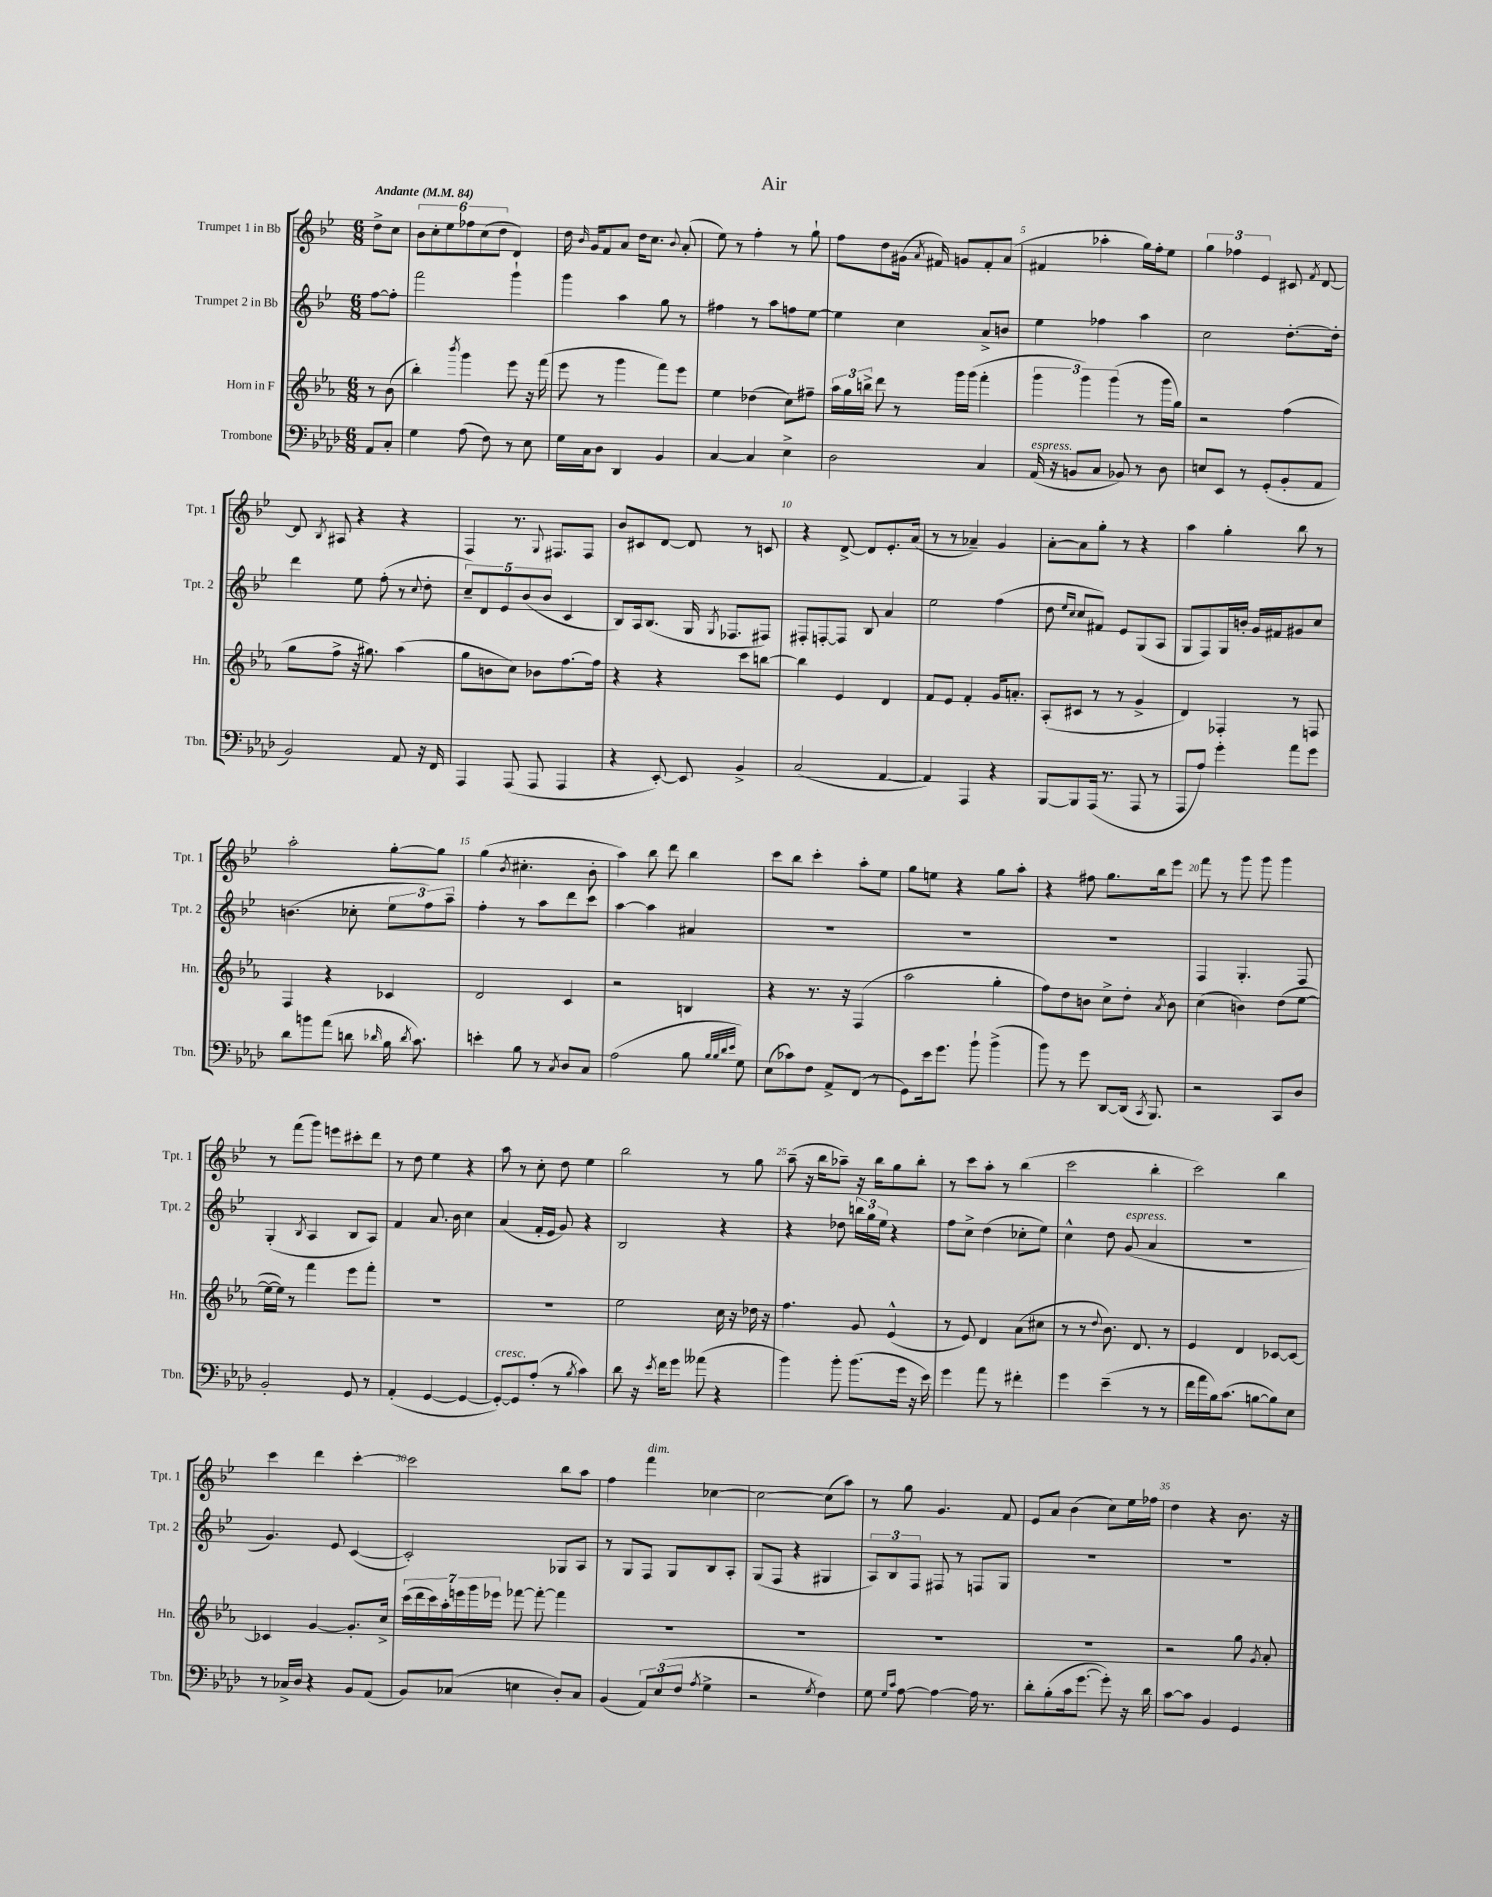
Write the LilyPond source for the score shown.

\header { title = "Air" }
<<
\new StaffGroup <<
\new Staff = "s0" \with { instrumentName = "Trumpet 1 in Bb" shortInstrumentName = "Tpt. 1" } {
    \clef treble \key bes \major \numericTimeSignature \time 6/8 \partial 4 \tempo "Andante" 4 = 84
    \autoBeamOff d''8[-> c''8] |
    \tuplet 6/4 { bes'8[ c''8-. ees''8 fes''8 c''8( d''8] } d'4) |
    d''16 \grace { bes'16 } g'16[ f'8 a'8] d''16[ c''8.] \appoggiatura { bes'8 } a'8-.( |
    ees''8) r8 f''4-. r8 g''8-! |
    f''8[ d''8 gis'16]( \acciaccatura { a'8 } fis'16) g'8[ fis'8-. a'8]( |
    fis'4 aes''4-. g''16[) f''16-. ees''8] |
    \tuplet 3/2 { g''4 fes''4 ees'4 } cis'8 \acciaccatura { f'8 } d'8~ |
    d'8 \acciaccatura { bes8 } ais8 r4 r4 |
    f4 r8. \appoggiatura { g8 } fis8.[ fis8] |
    bes'8[ cis'8 d'8]~ d'8 r8 c'8 |
    r4 d'8~-> d'8[ ees'8.-. a'16]( |
    r8 r8 aes'4--) g'4 |
    a'8[~-. a'8 g''8]-. r8 r4 |
    a''4 g''4-. bes''8 r8 |
    a''2-. g''8[~-. g''8] |
    g''4( \acciaccatura { bes'8 } cis''4.-. bes'8-. |
    a''4) bes''8 d'''8 bes''4 |
    c'''8[ bes''8] c'''4-. a''8[-. ees''8] |
    g''8[ e''8] r4 g''8[ a''8]-. |
    r4 fis''8 g''8.[ bes''16 ees'''8] |
    f'''8 r8 g'''8 g'''8 g'''4 |
    r8 f'''8[( g'''8]) e'''8[ cis'''8-. d'''8] |
    r8 d''8 ees''4 r4 |
    a''8 r8 c''8-. d''8 ees''4 |
    bes''2 r8 g''8 |
    a''8--( r16 bes''16[ aes''8]--) r16 bes''16[ g''8 bes''8]-. |
    r8 c'''8[ a''8]-. r8 bes''4( |
    c'''2 bes''4-. |
    c'''2) bes''4 |
    c'''4 d'''4 c'''4~-. |
    c'''2 bes''8[ a''8] |
    f''4 f'''4^\markup { \italic "dim." } ces''4~ |
    ces''2~ ces''8[( a''8]) |
    r8 g''8 g'4. f'8 |
    ees'8[ a'8] bes'4( c''8[) ees''16 fes''16] |
    d''4 r4 bes'8. r16 \bar "|." |
}
\new Staff = "s1" \with { instrumentName = "Trumpet 2 in Bb" shortInstrumentName = "Tpt. 2" } {
    \clef treble \key bes \major \numericTimeSignature \time 6/8 \partial 4
    \autoBeamOff f''8[~ f''8]-. |
    f'''2 g'''4-! |
    g'''4 a''4 g''8 r8 |
    fis''4 r8 a''8[ f''8 ees''8]~ |
    ees''4 c''4 a'8[-> b'8] |
    ees''4 fes''4 a''4 |
    c''2 d''8.[~-. d''16]-. |
    d'''4 ees''8 f''8-.( r8 \appoggiatura { c''8 } d''8-. |
    \tuplet 5/4 { c''8[--) d'8 ees'8 bes'8( bes'8] } c'4 |
    bes8[) a16 bes8.]( g16 \acciaccatura { g8 } fes8.[ fis8]) |
    fis8[-. f8~-. f8] bes8 a'4 |
    ees''2 f''4( |
    d''8 \grace { ees''16[ c''16] } c''8[ fis'8]) ees'8[ g8( a8] |
    g8[ f8) g16 b'16]-. g'16[ fis'16 gis'8 c''8] |
    b'4.( ces''8-. \tuplet 3/2 { ees''8[ f''8) a''8]-- } |
    f''4-. r8 a''8[ d'''8 c'''8] |
    a''4~ a''4 ais'4 |
    R2. |
    R2. |
    R2. |
    f4 g4.-. f8 |
    g4-.( \acciaccatura { bes8 } a4 bes8[ a8]) |
    f'4 a'8. bes'16 c''4 |
    a'4( f'16[-. ees'16] g'8) r4 |
    bes2 r4 |
    r4 des''8 \tuplet 3/2 { b''16[ g''16 ees''16] } r4 |
    f''8[ c''8]-> d''4( ces''8[-. ees''8]) |
    c''4-^ d''8 g'8^\markup { \italic "espress." }( a'4 |
    R2. |
    g'4.) ees'8 c'4~( |
    c'2-.) ges8[ a8] |
    r8 g8[ f8] g8[ bes8 a8]-. |
    g8[( f8] r4 gis4 |
    \tuplet 3/2 { a8[) bes8 f8] } fis8 r8 f8[ g8] |
    R2. |
    R2. \bar "|." |
}
\new Staff = "s2" \with { instrumentName = "Horn in F" shortInstrumentName = "Hn." } {
    \clef treble \key ees \major \numericTimeSignature \time 6/8 \partial 4
    \autoBeamOff r8 bes'8( |
    bes''4-.) \acciaccatura { bes'''8 } g'''4 ees'''8 r16 f'''16( |
    ees'''8 r8 g'''4 f'''8[) ees'''8] |
    ees''4 des''4( c''8[) fis''8]-- |
    \tuplet 3/2 { aes''16[ g''16 b''16]-> } d'''8 r8 g'''16[ g'''16]( f'''4-. |
    \tuplet 3/2 { g'''4 g'''4) g'''4( } r8 g'''16[ g''16]) |
    r2 f''4( |
    g''8[ f''8]-> r16 gis''8.) aes''4( |
    g''8[ b'8 c''8]) bes'8[ f''8.~ f''16] |
    r4 r4 c'''8[ b''8]~ |
    b''4 ees'4 d'4 |
    f'8[ ees'8] f'4-. g'16[ a'8.]-. |
    aes8[-.( cis'8] r8 r8 g'4-> |
    d'4) fes4-. r8 f8 |
    f4 r4 ces'4 |
    d'2 c'4 |
    r2 b4 |
    r4 r8. r16 f4( |
    aes''2 g''4-. |
    f''8[) d''8 b'8] c''8[-> d''8]-. \acciaccatura { aes'8 } b'8 |
    c''4( b'4) d''8[( ees''8]~ |
    ees''16[~ ees''16]) r8 f'''4 ees'''8[ f'''8]-. |
    R2. |
    R2. |
    ees''2 c''16 r16 des''16 r16 |
    f''4. g'8 ees'4-^( |
    r8 ees'8) d'4 aes'8[( cis''8] |
    r8 r8 \appoggiatura { d''8 } bes'8.) d'8. r8 |
    ees'4 d'4 ces'8[~ ces'8]~ |
    ces'4 g'4~ g'8.[-. c''16]-> |
    \tuplet 7/4 { c'''16[( d'''16 c'''16) aes''16-. e'''16 g'''16 ees'''16] } fes'''8~ fes'''8~-. fes'''4 |
    R2. |
    R2. |
    R2. |
    R2. |
    r2 g''8 \acciaccatura { g'8 } aes'8-. \bar "|." |
}
\new Staff = "s3" \with { instrumentName = "Trombone" shortInstrumentName = "Tbn." } {
    \clef bass \key aes \major \numericTimeSignature \time 6/8 \partial 4
    \autoBeamOff aes,8[ c8]-. |
    g4 aes8( f8) r8 ees8 |
    g16[ c16 des8] des,4 bes,4 |
    c4~ c4 ees4-> |
    des2 c4 |
    aes,16^\markup { \italic "espress." }( r16 b,8[ c8] bes,8) r8 des8 |
    e8[ ees,8] r8 g,8[-.( bes,8-. aes,8] |
    bes,2) aes,8 r16 f,16 |
    aes,,4 aes,,8( aes,,8 aes,,4 |
    r4 ees,8~-.) ees,8 bes,4-> |
    c2( aes,4~ |
    aes,4) aes,,4 r4 |
    bes,,8[~ bes,,8 aes,,16]( r8. aes,,8 r8 |
    aes,,8[ aes8]) g'4-. aes'8[ g'8] |
    des'8[ b'8 aes'8]( d'8 \grace { des'16 } bes16 \acciaccatura { des'8 } c'8.) |
    e'4-. bes8 r8 \acciaccatura { c8 } des8[ c8] |
    aes2( bes8 \grace { bes32[ bes32 des'32 ees'32] } g8) |
    ees8[( ces'8) f8] aes,8[-> f,8]( r8 |
    g,8[) ees'16 g'8.] bes'8-! bes'4->( |
    bes'8) r8 g'8 des,8[~ des,16]( \acciaccatura { c,8 } bes,,8.) |
    r2 c,8[ des8] |
    bes,2-. g,8 r8 |
    aes,4-.( g,4~ g,4~ |
    g,8[~-.^\markup { \italic "cresc." }) g,8 aes8]-.( r8 \acciaccatura { bes8 } c'4) |
    des'8 r16 \acciaccatura { ees'8 } f'16[ g'8] aeses'8( r4 |
    bes'4) bes'8-. bes'8.[( g'16] r16 ees'16) |
    g'4 aes'8 r8 fis'4-. |
    g'4 ees'4--( r8 r8 |
    f'16[ aes'16 bes16) c'8.]( b8[~ b8) ees8] |
    r8 ces16[-> des16] r4 bes,8[ aes,8]( |
    bes,8[) ces8]( e4 des8[-.) ces8] |
    bes,4( \tuplet 3/2 { aes,8[) ees8( f8] } \acciaccatura { aes8 } g4-> |
    r2 \acciaccatura { g8 } f4) |
    g8 \grace { g16[ c'16] } aes8~ aes4~ aes16 r8. |
    des'8[-. bes8-.( c'16 g'8.]~ g'8-.) r16 des'16 |
    c'8[~ c'8] bes,4 g,4 \bar "|." |
}
>>
>>
\layout { \context { \Score \override BarNumber.break-visibility = ##(#f #t #t) barNumberVisibility = #(every-nth-bar-number-visible 5) } }
